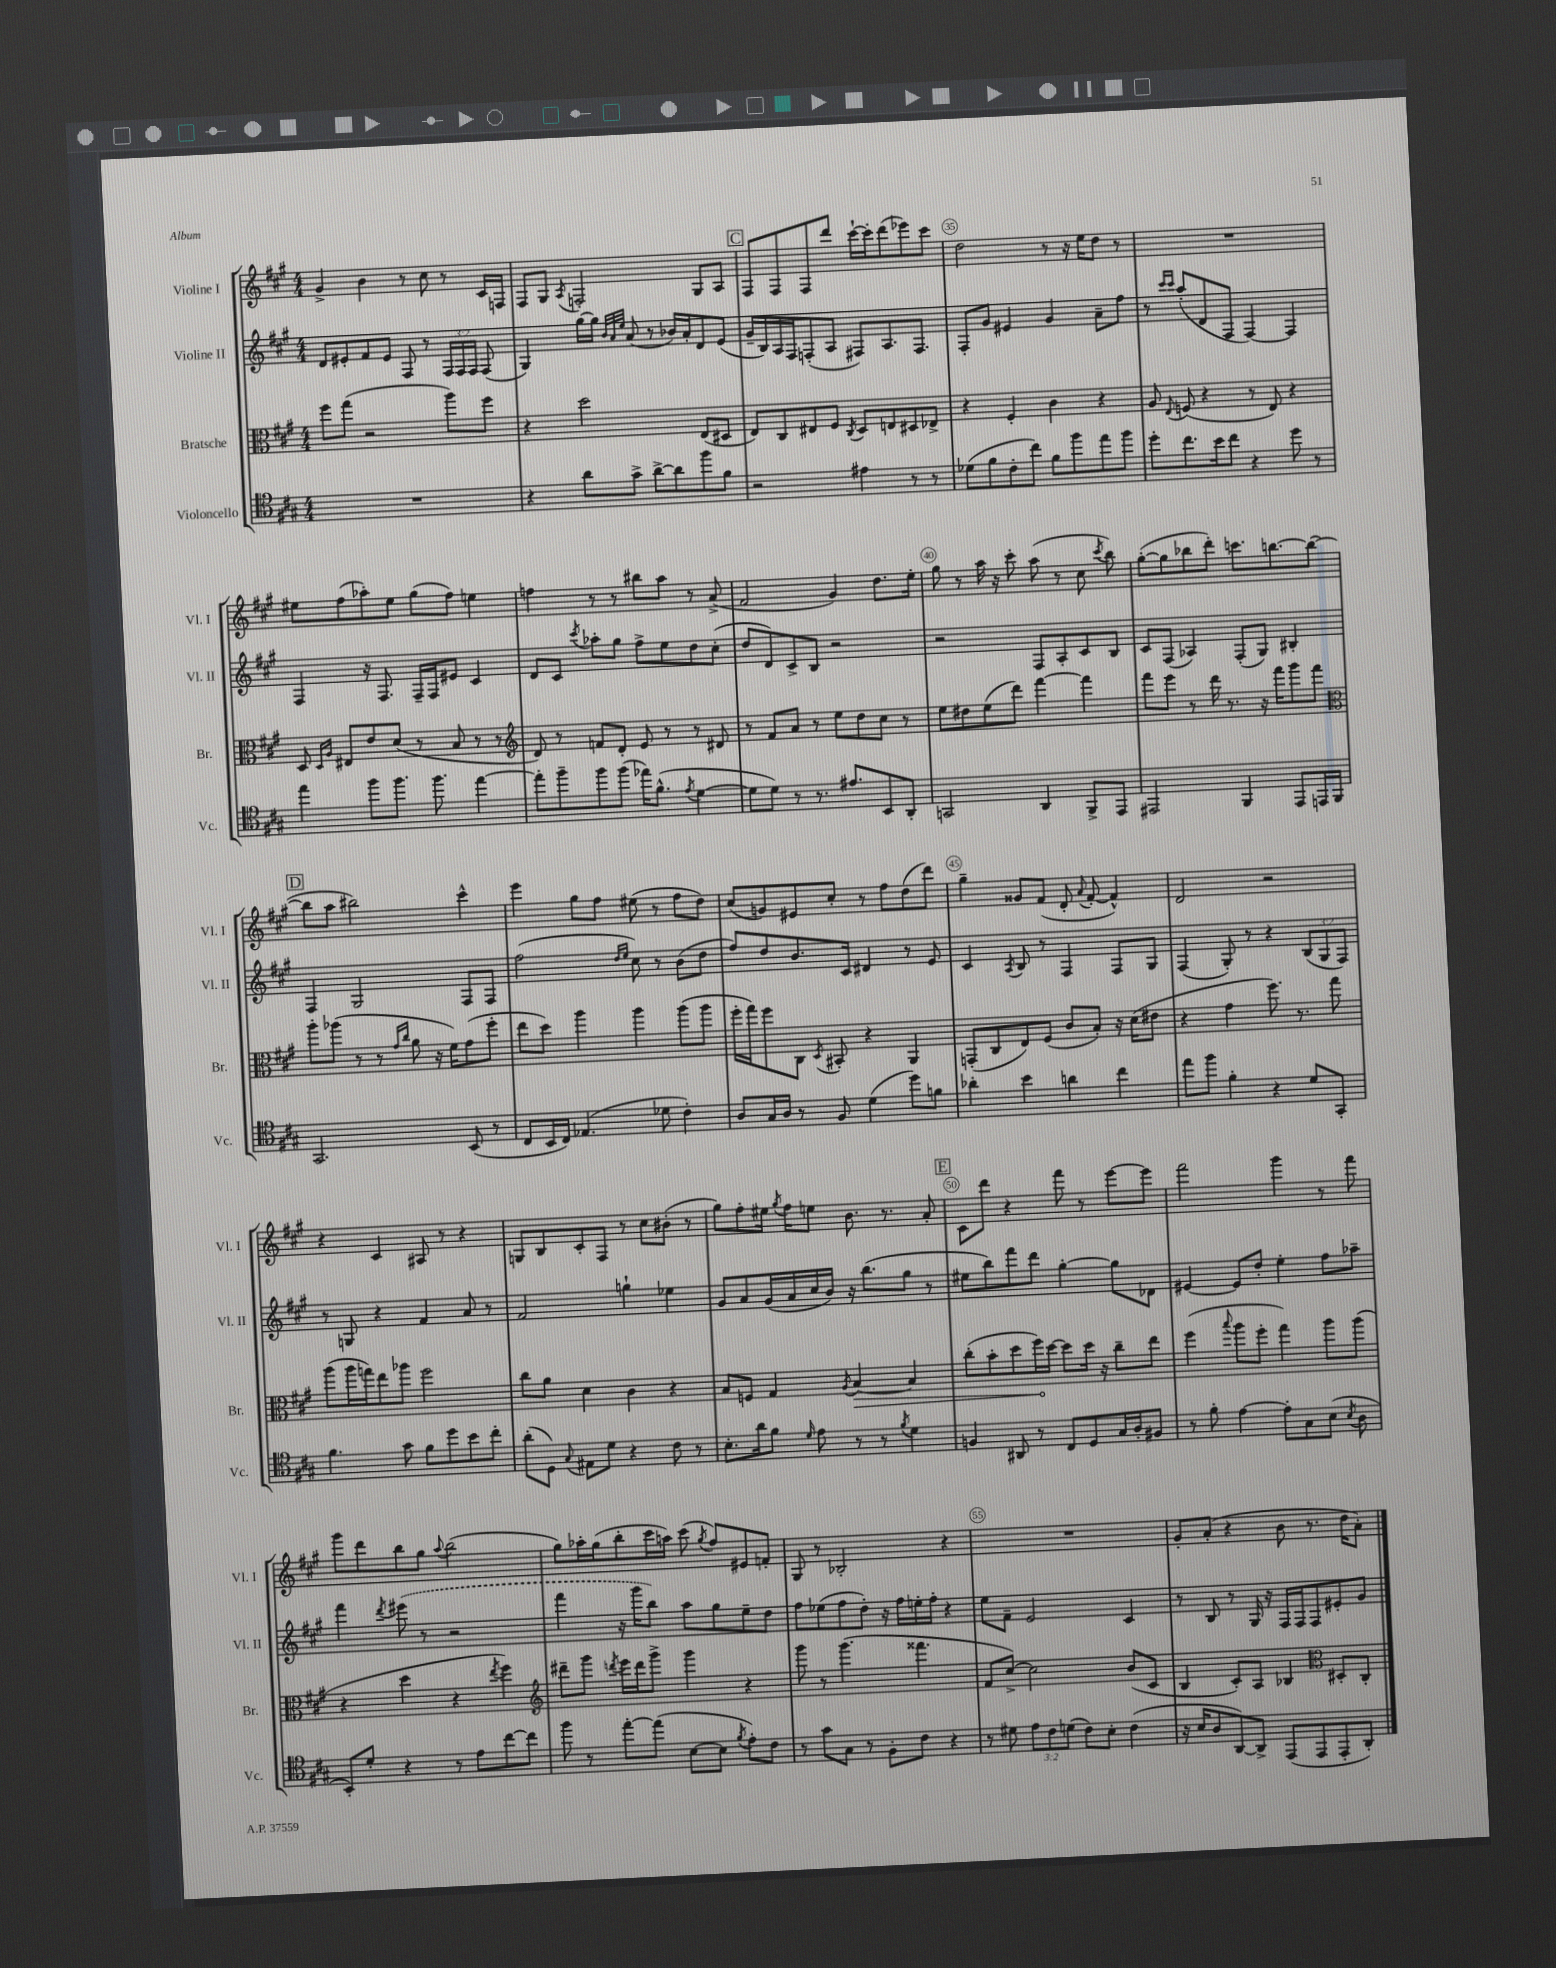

**kern	**kern	**kern	**kern
*staff4	*staff3	*staff2	*staff1
*clefC4	*clefC3	*clefG2	*clefG2
*k[f#c#g#]	*k[f#c#g#]	*k[f#c#g#]	*k[f#c#g#]
*M4/4	*M4/4	*M4/4	*M4/4
1r	8ff#	8d	4g#^
.	(8gg#	8e#'	.
.	2r	8f#	4b
.	.	8e#	.
.	.	8F#	8r
.	.	8r	8cc#
.	8aa)	24F#	8r
.	.	24F#	.
.	.	24F#	.
.	8ff#	(8F#	16c#
.	.	.	16F
=	=	=	=
4r	4r	4G#)	8F#
.	.	.	8G#
.	.	.	8qA
8a	2dd	[16gg#	2F'
.	.	16gg#]	.
.	.	32qqb	.
.	.	32qqa	.
.	.	32qqee	.
8g#^	.	(8a	.
[8a^	.	8r	.
8a]	.	16b-)	.
.	.	16a'	.
8ff#	(8E	8d	8G#
8f#	8D#	(8e	8A
=	=	=	=
2r	8E)	16g#~	8F#
.	.	16B)	.
.	8C#	16A	8F#
.	.	16F#	.
.	8E#	(8F'	8F#
.	8F#	8A	8ddd
.	8qC#	.	.
4e#	8D	8F#)	[16ccc#`
.	.	.	16ccc#']
.	8E	8.A	(8ddd
8r	8D#	.	8eee-)
.	.	8.F#	.
8r	8E-^	.	8ccc#
=	=	=	=
(8d-	4r	8F#'	2dd
8f#	.	8g#	.
8c#'	4F#'	4e#	.
8cc#)	.	.	.
8f#	4c#	4g#	8r
8ff#	.	.	16r
.	.	.	16ee
8ee	4r	8a~	8dd
8ff#	.	8ff#	8r
=	=	=	=
8dd'	8A	8r	1r
.	.	16qqccc#	.
.	8qqE	16qqccc#	.
8.cc#	(8F	(8aa'	.
.	4r	8d	.
16b	.	.	.
8cc#	.	8F#	.
4r	8r	[4F#)	.
.	8E)	.	.
8dd	4r	4F#]	.
8r	.	.	.
=	=	=	=
4ee	8D	4F#	8ee#
.	16qqD	.	.
.	16qqA	.	.
.	8E#	.	(8ff#
8ff#	8e	16r	8aa-')
.	.	8.F#	.
8.ff#	(8d	.	8ee#
.	8r	16F#~	(8gg#
8.ff#	.	16F#	.
.	8B	8e#	8ff#)
[4ee	8r	4c#	4ee
.	8r	.	.
=	=	=	=
*	*clefG2	*	*
8ee']	8d)	8d	4ff
8ff#~	8r	8c#	.
.	.	8qccc#	.
8ff#	8f	8aa-'	8r
(8ff#	8d'	8gg#	8r
16ee-)	8e	8ff#^	8bb#
(8.f#^^	.	.	.
.	8r	8ee	8aa
8qe	.	.	.
[4d	8r	8dd	8r
.	8d#	(8cc#'	(8a^
=	=	=	=
8d]	8r	8dd	2f#
8d)	8f#	8d)	.
8r	8a	8c#^	.
8.r	8r	8B	.
.	8ee	2r	4g#)
8.e#	.	.	.
.	8dd	.	.
8BB	8cc#	.	8.dd
8AA'	8r	.	.
.	.	.	16ee'
=	=	=	=
2GG	8ee	2r	8gg#
.	8dd#	.	8r
.	(8ee	.	16aa
.	.	.	16r
.	8ddd)	.	8ccc#'
4AA	[4fff#	8F#	(8aa
.	.	8A'	8r
8FF#^	4fff#]	8c#	8cc#
.	.	.	8qccc#
8EE	.	8B	8bb)
=	=	=	=
2EE#	8fff#	8c#	([8gg#'
.	8eee	(8F#	8gg#]
.	8r	4A-)	8bb-
.	16ddd	.	8ddd')
.	8.r	.	.
4FF#	.	(8F#'	8.ccc
.	16r	8G#)	.
.	16fff#	.	[8.bb
8EE#	8ggg#	4B#'	.
16EE	8fff#	.	(8bb_
16FF#	.	.	.
=	=	=	=
*	*clefC3	*	*
2.GG#	8aa'	4F#	8bb]
.	(8aa-	.	8aa
.	8r	2G#	2bb#)
.	8r	.	.
.	16qqg#	.	.
.	16qqcc#	.	.
.	8a	.	.
.	16r	.	.
.	16f#)	.	.
(8BB	(8g#	8F#	4ccc#^^
8r	8ff#'	8F#	.
=	=	=	=
8C#	8ee	(2ff#	4eee
16BB	8dd)	.	.
16C#)	.	.	.
(4.E-	4aa	.	8gg#
.	.	.	8ff#
.	.	16qqdd	.
.	.	16qqee	.
.	4aa	8cc#)	(8ee#
8d-	.	8r	8r
4c#')	(8aa	(8b	8ff#
.	8aa	8dd	8dd)
=	=	=	=
8A	16ff#'	8ff#)	(8cc#
.	16gg#)	.	.
16G#	8ff#	8dd	8g)
16A	.	.	.
8r	8C#	8.b	8e#
.	8qD	.	.
8F#	8BB#'	.	8cc#'
.	.	16c#	.
(4d	4r	4d#	8r
.	.	.	8ff#
8dd)	4AA	8r	(8dd
8f	.	8e	8ddd)
=	=	=	=
4a-'	(8GG'	4c#	4gg#~
.	8C#	.	.
.	.	8qA	.
4b	8E)	8B	8g##
.	(8F#	8r	(8f#
4a	8c#	4F#	8d'
.	.	.	8qqa
.	8B')	.	[8f#'
4cc#	16r	8F#	4f#^^])
.	(16d	.	.
.	8e#	8G#	.
=	=	=	=
8ee	4r	(4F#	2d
8ff#	.	.	.
4f#'	4g#	8G#')	.
.	.	8r	.
4r	8.ff#)	4r	2r
.	8.r	.	.
8d	.	(12B	.
.	.	12G#	.
8GG#'	8gg#	.	.
.	.	12F#)	.
=	=	=	=
4.f#	(8aa	8r	4r
.	16aa	8G	.
.	16gg)	.	.
.	8ee	4r	4c#
8g#	8aa-	.	.
8f#	2ff#	4f#	8A#
8dd	.	.	8r
8b	.	8a	4r
8cc#'	.	8r	.
=	=	=	=
(8a'	8cc#	2f#	8G
8D)	8a	.	8B
8qqG#	.	.	.
8E#	4d	.	8c#'
8d	.	.	8F#
4r	4c#	4gg`	8r
.	.	.	8cc#
8c#	4r	4ee-	(8b#'
8r	.	.	8r
=	=	=	=
8.B'	8B	8g#	8gg#)
.	8F	8a	8ff#'
16a	.	.	.
8f#	4G#	(16g#	16ee#
.	.	.	8qgg#
.	.	16a	16ff#
16qqd	.	.	.
8e	.	16cc#	8ee
.	.	16b)	.
.	8qA	.	.
8r	[4B	16r	8.b
.	.	(8.bb	.
8r	.	.	.
.	.	.	8.r
8qf#	.	.	.
4d	4B]	8gg#	.
.	.	8r	8a'
=	=	=	=
4F	(8cc#'	8ee#	8c#
.	8b'	8bb)	8ddd
8AA#	8dd	8fff#	4r
8r	16ff#)	8ddd	.
.	[16dd	.	.
8C#	8dd]	[4gg#'	8fff#
8D	16dd	.	8r
.	16r	.	.
16G#	8cc#~	8gg#]	[8eee
16A'	.	.	.
8F#	8ee	8d-	8eee]
=	=	=	=
8r	(4ff#	[4e#	2fff#
8f#'	.	.	.
.	8qqbb	.	.
[4e	8aa	8e#]	.
.	8ff#'	8dd'	.
8e']	4gg#)	4ee'	4ggg#
8G#	.	.	.
(8B	8aa	8ff#	8r
8qB	.	.	.
8A	(8aa	8aa-~	8fff#
=	=	=	=
8BB')	4r	4fff#	8ggg#
8d'	.	.	8ddd
.	.	8qddd	.
4r	4dd	(8eee#	8bb
.	.	8r	8gg#
.	.	.	8qqaa
8r	4r	2r	(2bb
8e	.	.	.
.	8qee	.	.
[8cc#	4ff#)	.	.
8cc#]	.	.	.
=	=	=	=
*	*clefG2	*	*
8ff#	8ddd#~	4fff#	8gg#)
8r	8ggg#	.	16aa-'
.	.	.	(16gg#
.	8qddd	.	.
[8ee'	16eee	16r	8bb'
.	16ddd	16ggg#	.
(8ee]	8ggg#^	8bb)	16ccc#
.	.	.	16aa)
[8B	4ggg#	8aa	(8ccc#
.	.	.	8qgg#
8B]	.	8gg#	8ff#)
8qf#	.	.	.
8e')	4r	8ee~	8e#
8c#	.	8dd	8f'
=	=	=	=
8r	8ggg#	8ff#	8G#
8g#	8r	(8ee-	8r
8G#	(4.ggg#	8ff#	2B-'
8r	.	8dd')	.
8F#'	.	16r	.
.	.	16ff#	.
8c#	4.fff##	16ee'	.
.	.	16ff#'	.
4r	.	4r	4r
=	=	=	=
8r	8f#	8ee	1r
8d#	[8cc#^)	8f#~	.
12e	2cc#]	2e	.
12c#	.	.	.
(12d	.	.	.
8c#)	.	.	.
8B'	.	.	.
(4c#	(8b	4c#	.
.	8c#	.	.
=	=	=	=
16r	4B	8r	8g#'
16B	.	.	.
8A	.	8B	(8a'
[8AA)	8c#')	8r	4r
8AA^]	8A	16G#	.
.	.	16r	.
(8EE	4B-	16F#	8b
.	.	16F#	.
8EE	.	8F#	8.r
*	*clefC3	*	*
8EE'	8D#'	8e#'	.
.	.	.	16dd
8AA')	8C#'	8g#	8a')
==	==	==	==
*-	*-	*-	*-
